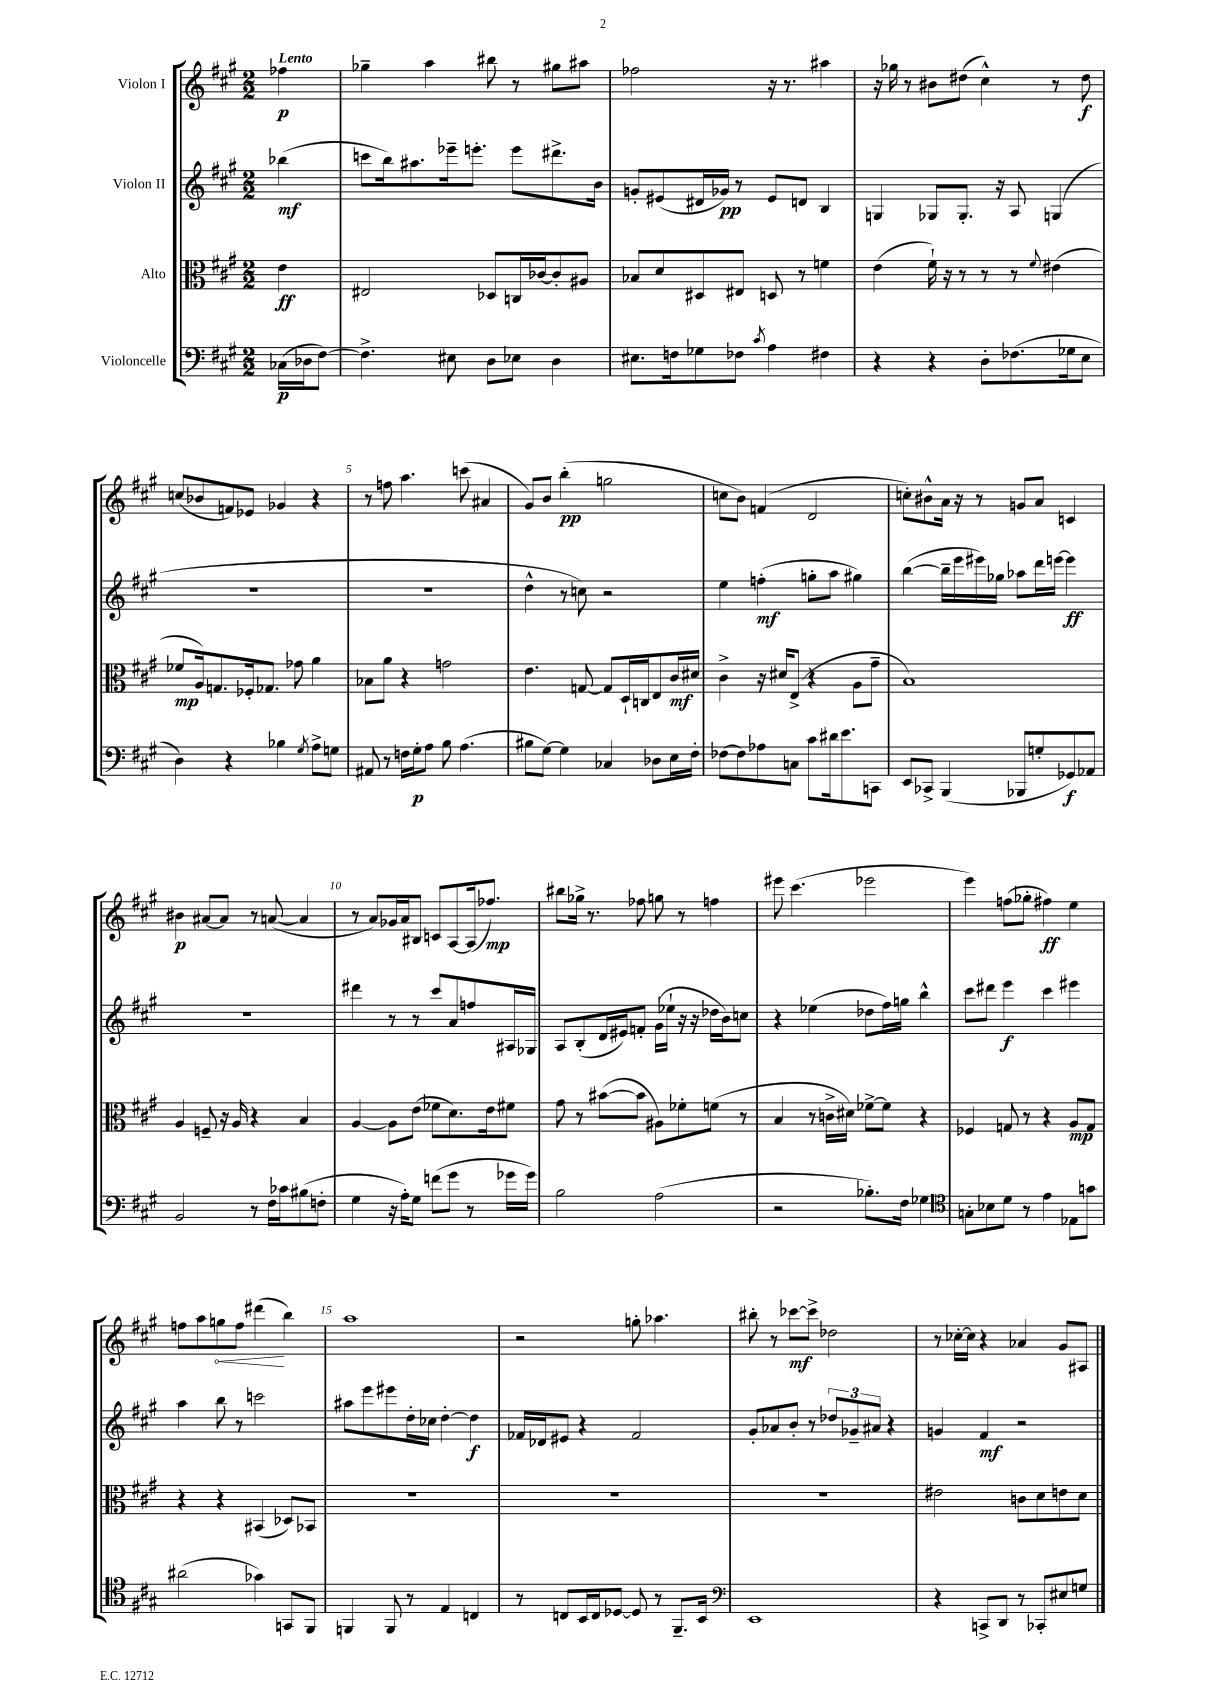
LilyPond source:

<<
\new StaffGroup <<
\new Staff = "s0" \with { instrumentName = "Violon I" } {
    \clef treble \key a \major \numericTimeSignature \time 2/2 \partial 4 \tempo "Lento"
    \autoBeamOff fes''4\p |
    ges''4-- a''4 bis''8 r8 gis''8[ ais''8] |
    fes''2 r16 r8. ais''4 |
    r16 ges''16 r8 bis'8[ dis''8]( cis''4-^) r8 dis''8\f |
    c''8[( bes'8 f'8) ees'8] ges'4 r4 |
    r8 f''8 a''4. c'''8( ais'4 |
    gis'8[) b'8] b''4-.\pp( g''2 |
    c''8[ b'8]) f'4( d'2 |
    c''8[-.) bis'8-^ a'16] r16 r8 g'8[ a'8] c'4 |
    bis'4\p ais'8[~ ais'8] r8 a'8~( a'4 |
    r8 a'8[) ges'16 a'16 bis8] c'8[ a8~ a16( fes''8.]\mp) |
    bis''8[ ges''16]-> r8. fes''8 g''8 r8 f''4 |
    eis'''8 cis'''4.( ees'''2 |
    e'''4) f''8[( ges''8]-. fis''4\ff) e''4 |
    f''8[ a''8 \once \override Hairpin.circled-tip = ##t g''8\< f''8] dis'''4\!( b''4) |
    a''1 |
    r2 g''8-. aes''4. |
    bis''8-. r8 ces'''8[~\mf ces'''8]-> des''2 |
    r8 ces''16[~-. ces''16] r4 aes'4 gis'8[ ais8] \bar "|." |
}
\new Staff = "s1" \with { instrumentName = "Violon II" } {
    \clef treble \key a \major \numericTimeSignature \time 2/2 \partial 4
    \autoBeamOff bes''4\mf( |
    c'''8[ b''16) ais''8. ees'''16-- e'''8.]-. e'''8[ dis'''8.-> b'16] |
    g'8[-. eis'8( dis'16 ges'16]\pp) r8 eis'8[ d'8] b4 |
    g4 ges8[ ges8.]-. r16 a8 g4( |
    R1 |
    R1 |
    d''4-^ r8 c''8) r2 |
    e''4 f''4-.\mf( g''8[-. a''8] gis''4) |
    b''4~( b''16[-- e'''16 eis'''16) ges''16] aes''8[ d'''16 e'''16]~ e'''4\ff |
    R1 |
    dis'''4 r8 r8 cis'''8[ a'8 f''8 ais16 ges16] |
    a8[ b8-.( d'16 eis'16) f'8]-. gis'16[( ees''16]-! r16 r16 des''16[ b'16) c''8] |
    r4 ees''4( des''8[ fis''16) g''16] b''4-^ |
    cis'''8[ dis'''8] e'''4\f cis'''4 eis'''4 |
    a''4 b''8 r8 c'''2 |
    ais''8[ e'''8 eis'''8 d''16-. ces''16] d''4~-. d''4\f |
    fes'16[ des'16 eis'8] r4 fes'2 |
    gis'8[-. aes'8 b'8]-. r8 \tuplet 3/2 { des''8[ ges'8-- ais'8] } r4 |
    g'4 fis'4\mf r2 \bar "|." |
}
\new Staff = "s2" \with { instrumentName = "Alto" } {
    \clef alto \key a \major \numericTimeSignature \time 2/2 \partial 4
    \autoBeamOff e'4\ff |
    eis2 des8[ c16 ces'16~ ces'8-. ais8] |
    bes8[ d'8 dis8 eis8] d8 r8 f'4 |
    e'4( fis'16-!) r16 r8 r8 r8 \appoggiatura { fis'8 } eis'4( |
    fes'8[\mp a16) g8. fes16-. ges8.] ges'8 a'4 |
    bes8[ a'8] r4 g'2 |
    e'4. g8~ g8[ d16-! c16 e8 cis'16\mf dis'16] |
    cis'4-> r16 dis'16[ e8]->( r4 a8[ gis'8]-- |
    b1) |
    a4 f8-- r16 a16 r4 b4 |
    a4~ a8[ e'8]( fes'8[ d'8.) e'16 fis'8] |
    gis'8 r8 bis'8[~( bis'8] ais8[) fes'8-. f'8]( r8 |
    b4 r8 c'16[-> dis'16]) fes'8[~-> fes'8] r4 |
    fes4 g8 r8 r4 a8[\mp g8] |
    r4 r4 bis,4( des8[) bes,8] |
    R1 |
    R1 |
    R1 |
    eis'2 c'8[ d'8 e'8 d'8] \bar "|." |
}
\new Staff = "s3" \with { instrumentName = "Violoncelle" } {
    \clef bass \key a \major \numericTimeSignature \time 2/2 \partial 4
    \autoBeamOff ces16[\p( des16 fis8]~) |
    fis4.-> eis8 d8[ ees8] d4 |
    eis8.[ f16 ges8 fes8] \acciaccatura { cis'8 } a4 fis4 |
    r4 r4 d8[-. fes8.( ges16 e8] |
    d4) r4 bes4 \acciaccatura { gis8 } a8[-> g8] |
    ais,8 r8 f16[ gis16-.\p a8] b8 a4.( |
    bis8[ gis8]~) gis4 ces4 des8[ e16 fis16]-. |
    fes8[~ fes8 aes8 c8] cis'8[ dis'16 e'8. c,8] |
    e,8[ ces,8]-> b,,4( bes,,8[ g8-. ges,8\f) aes,8] |
    b,2 r8 fis16[ ces'16 bis8( f8]-. |
    gis4 r16 a16[-.) gis8] f'8[( gis'8] r8 ges'16[ ges'16]) |
    b2 a2( |
    r2 bes8.[-.) fis16] ges4 |
    \clef tenor g8[-. bes8 d'8] r8 e'4 ees8[ g'8] |
    ais'2( ges'4) g,8[ fis,8] |
    f,4 f,8 r8 e4 c4 |
    r8 c8[ b,16 c16 des8]~ des8 r8 fis,8.[-- b,16] |
    \clef bass e,1 |
    r4 c,8[-> d,8] r8 ces,8[-. eis8 g8] \bar "|." |
}
>>
>>
\layout { \context { \Score \override BarNumber.break-visibility = ##(#f #t #t) barNumberVisibility = #(every-nth-bar-number-visible 5) } }
